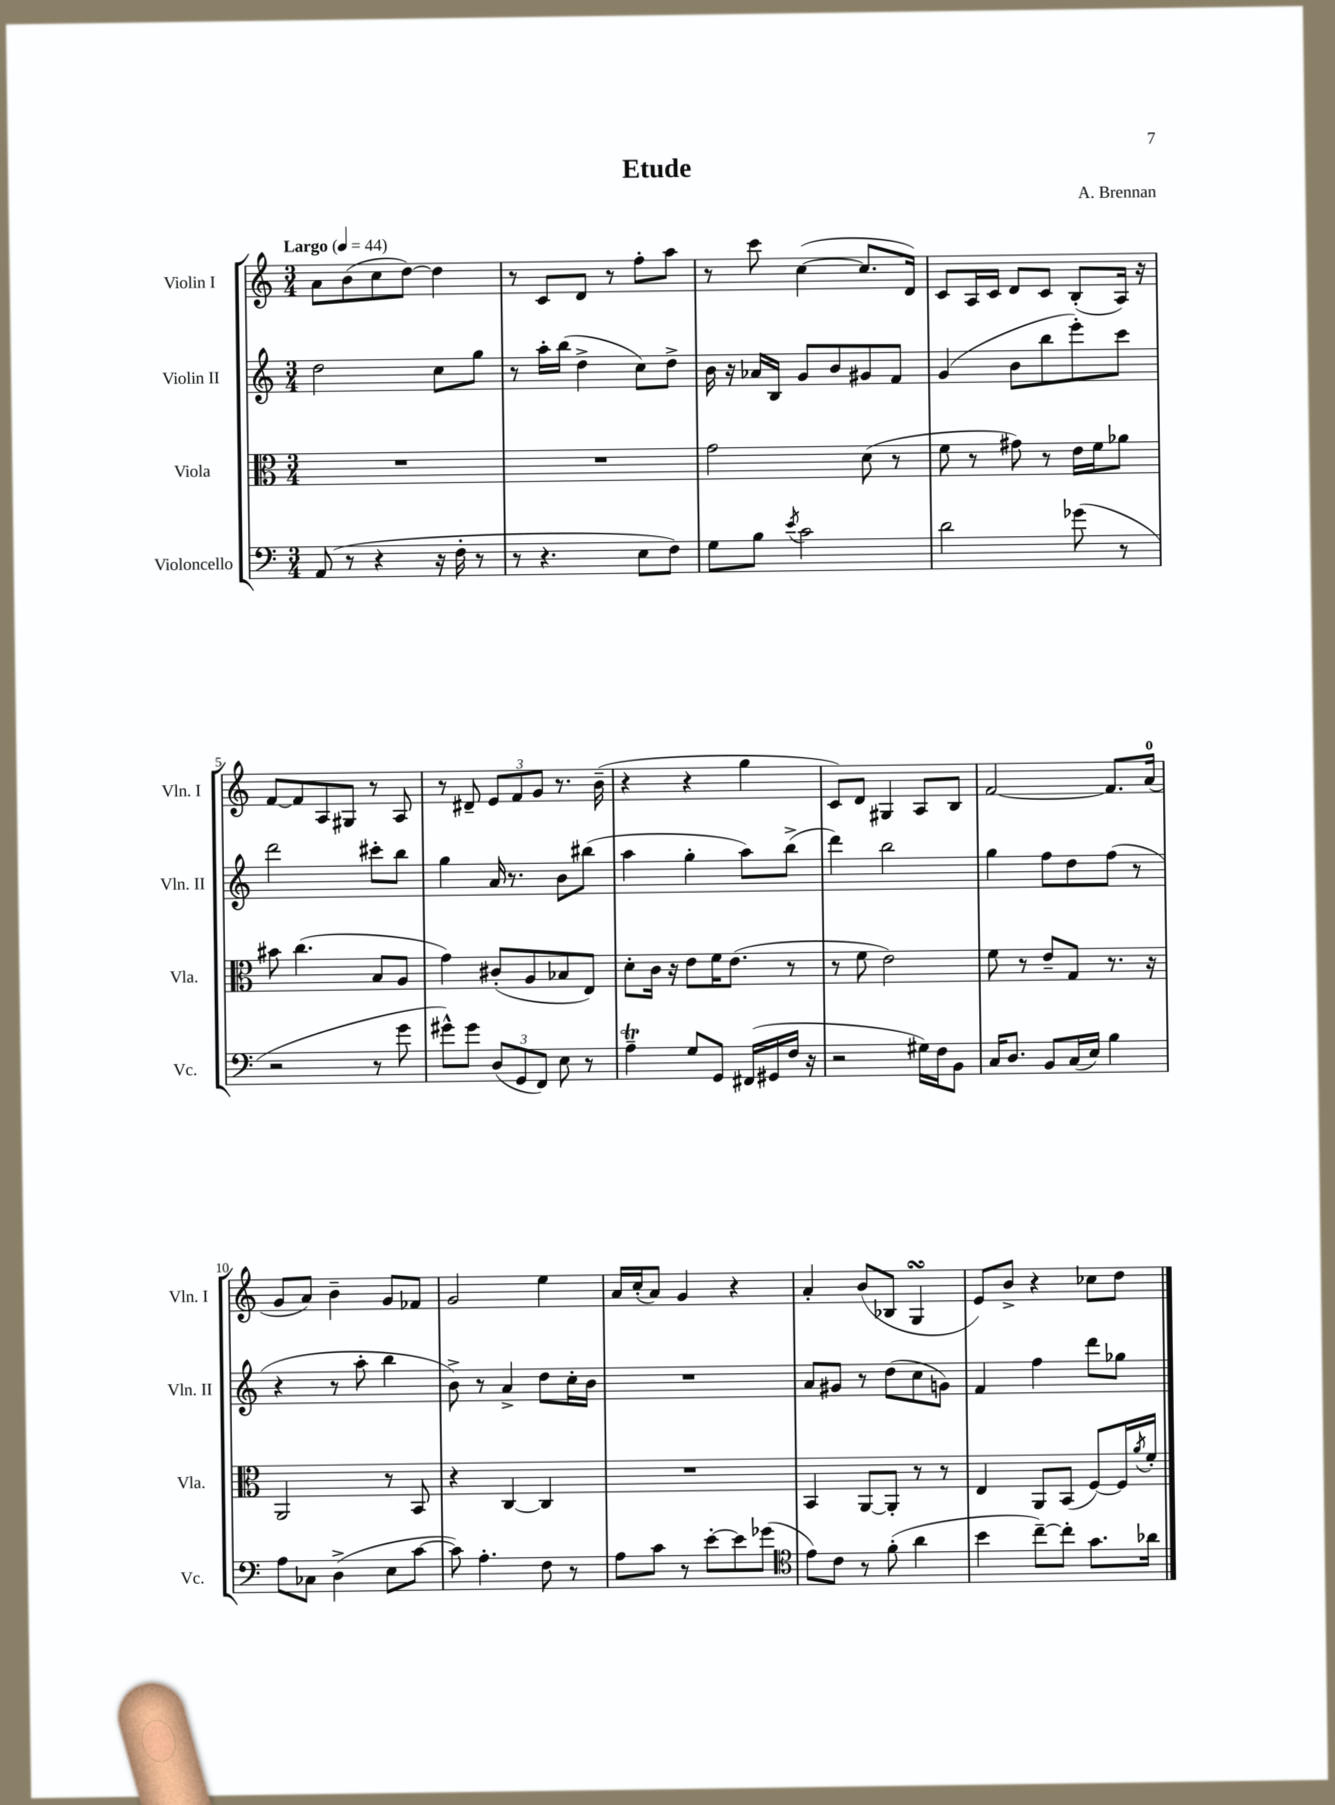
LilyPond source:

\header { title = "Etude" composer = "A. Brennan" }
<<
\new StaffGroup <<
\new Staff = "s0" \with { instrumentName = "Violin I" shortInstrumentName = "Vln. I" } {
    \clef treble \key c \major \numericTimeSignature \time 3/4 \tempo "Largo" 4 = 44
    a'8 b'8( c''8 d''8~) d''4 |
    r8 c'8 d'8 r8 f''8-. a''8 |
    r8 c'''8 c''4~( c''8. d'16) |
    c'8 a16 c'16 d'8 c'8 b8-.( a16) r16 |
    f'8~ f'8 a8 gis8 r8 a8 |
    r8 dis'8-- \tuplet 3/2 { e'8 f'8 g'8 } r8. b'16--( |
    r4 r4 g''4 |
    c'8) d'8 gis4 a8 b8 |
    f'2~ f'8. a'16-0( |
    g'8 a'8) b'4-- g'8 fes'8 |
    g'2 e''4 |
    a'16 c''16-.( a'8) g'4 r4 |
    a'4-. b'8( bes8 g4\turn |
    e'8) b'8-> r4 ces''8 d''8 \bar "|." |
}
\new Staff = "s1" \with { instrumentName = "Violin II" shortInstrumentName = "Vln. II" } {
    \clef treble \key c \major \numericTimeSignature \time 3/4
    d''2 c''8 g''8 |
    r8 a''16-. b''16( d''4-> c''8) d''8-> |
    b'16 r16 aes'16 b16 g'8 b'8 gis'8 f'8 |
    g'4( b'8 b''8 e'''8-.) c'''8 |
    d'''2 cis'''8-. b''8 |
    g''4 a'16 r8. b'8 bis''8( |
    a''4 g''4-. a''8) b''8->( |
    d'''4) b''2 |
    g''4 f''8 d''8 f''8( r8 |
    r4 r8 a''8-. b''4 |
    b'8->) r8 a'4-> d''8 c''16-. b'16 |
    R2. |
    a'8 gis'8 r8 d''8( c''8 g'8) |
    f'4 f''4 d'''8 ges''8 \bar "|." |
}
\new Staff = "s2" \with { instrumentName = "Viola" shortInstrumentName = "Vla." } {
    \clef alto \key c \major \numericTimeSignature \time 3/4
    R2. |
    R2. |
    g'2 d'8( r8 |
    f'8 r8 gis'8) r8 e'16 f'16 aes'8 |
    bis'8 c''4.( b8 a8 |
    g'4) cis'8-.( a8 bes8 e8) |
    d'8-. c'16 r16 e'8 f'16 e'8.( r8 |
    r8 f'8 e'2) |
    f'8 r8 e'8-- g8 r8. r16 |
    a,2 r8 b,8 |
    r4 c4~ c4 |
    R2. |
    b,4 a,8~ a,8-. r8 r8 |
    e4 a,8 b,8( f8~) f16 \acciaccatura { a'8 } f'16-. \bar "|." |
}
\new Staff = "s3" \with { instrumentName = "Violoncello" shortInstrumentName = "Vc." } {
    \clef bass \key c \major \numericTimeSignature \time 3/4
    a,8( r8 r4 r16 f16-. r8 |
    r8 r4. e8 f8) |
    g8 b8 \acciaccatura { e'8 } c'2 |
    d'2 ges'8( r8 |
    r2 r8 g'8 |
    gis'8-^) gis'8 \tuplet 3/2 { d8( g,8 f,8) } e8 r8 |
    a4--\trill g8 g,8 fis,16( gis,16 f16 r16 |
    r2 gis16) f16 b,8 |
    c16 d8. b,8 c16( e16) b4 |
    a8 ces8 d4->( e8 c'8~ |
    c'8) a4.-. f8 r8 |
    a8 c'8 r8 e'8~-. e'8 ges'8( |
    \clef tenor e'8) c'8 r8 f'8-.( a'4 |
    b'4 c''8~--) c''8-. g'8. aes'16 \bar "|." |
}
>>
>>
